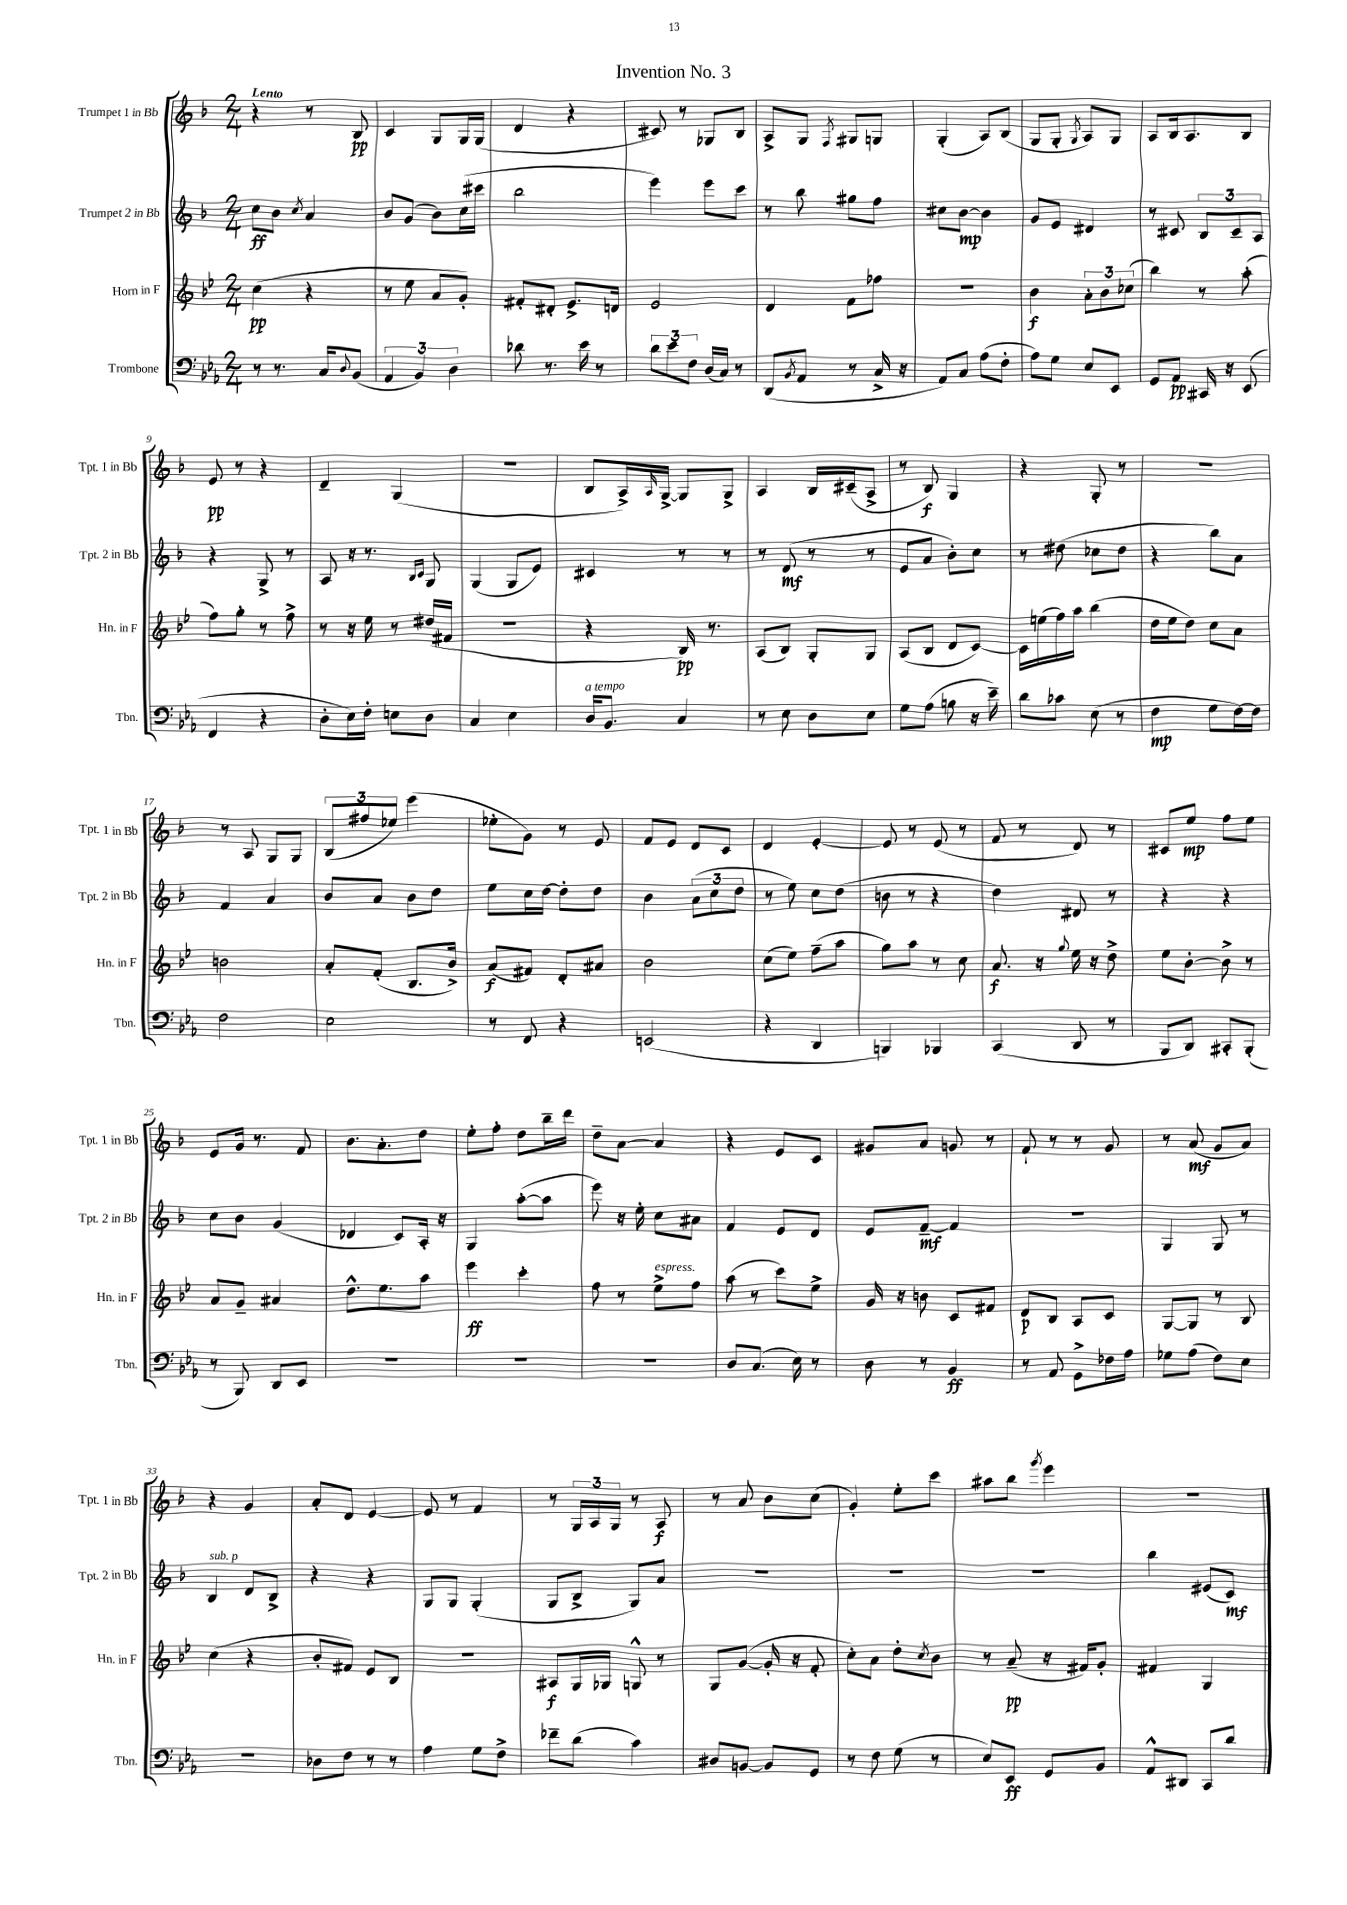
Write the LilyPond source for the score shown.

\header { title = "Invention No. 3" }
<<
\new StaffGroup <<
\new Staff = "s0" \with { instrumentName = "Trumpet 1 in Bb" shortInstrumentName = "Tpt. 1 in Bb" } {
    \clef treble \key f \major \numericTimeSignature \time 2/4 \tempo "Lento"
    r4 r8 bes8\pp |
    c'4 g8 g16 g16( |
    d'4 r4 |
    cis'8) r8 ges8 bes8 |
    a8-> g8 \acciaccatura { f8 } gis8 g8 |
    g4-.( a8) bes8( |
    g8 g8-. \acciaccatura { g8 } a8) g8 |
    a8 bes16 a8. bes8 |
    e'8\pp r8 r4 |
    d'4-- g4( |
    r2 |
    bes8 a16->) \grace { a16 } g16~-> g8 g8-> |
    a4 bes16 cis'16--( a8-> |
    r8 bes8\f) g4 |
    r4 g8-. r8 |
    R2 |
    r8 a8 g8 g8 |
    \tuplet 3/2 { bes8( fis''8 ees''8) } e'''4( |
    ees''8-. g'8) r8 e'8 |
    f'8 e'8 d'8 c'8 |
    d'4 e'4~-. |
    e'8 r8 e'8( r8 |
    f'8 r8 d'8) r8 |
    cis'8 e''8\mp f''8 e''8 |
    e'8 g'16 r8. f'8 |
    bes'8. a'8.-. d''8 |
    e''8-. f''8-. d''8 bes''16-- d'''16 |
    d''8-- a'8~ a'4 |
    r4 e'8 c'8 |
    gis'8 a'8 g'8 r8 |
    f'8-! r8 r8 g'8 |
    r8 a'8\mf( g'8 a'8) |
    r4 g'4 |
    a'8-. d'8 e'4~ |
    e'8 r8 f'4 |
    r8 \tuplet 3/2 { g16 a16 g16 } r8 a8\f |
    r8 a'8 bes'8 c''8( |
    g'4-.) e''8-. c'''8 |
    ais''8 bes''8 \acciaccatura { g'''8 } e'''4 |
    R2 \bar "|." |
}
\new Staff = "s1" \with { instrumentName = "Trumpet 2 in Bb" shortInstrumentName = "Tpt. 2 in Bb" } {
    \clef treble \key f \major \numericTimeSignature \time 2/4
    c''8\ff bes'8 \acciaccatura { c''8 } a'4 |
    bes'8 g'8( bes'8) c''16( cis'''16 |
    bes''2 |
    e'''4) e'''8 c'''8 |
    r8 bes''8 gis''8 f''8 |
    cis''8 bes'8~\mp bes'4 |
    g'8 e'8 dis'4 |
    r8 cis'8 \tuplet 3/2 { bes8 cis'8-- a8 } |
    r4 g8-> r8 |
    a8 r16 r8. \grace { bes16 c'16 } g8 |
    g4( g8 e'8) |
    cis'4 r8 r8 |
    r8 d'8\mf( r8 r8 |
    e'8 a'8 bes'8-.) c''8 |
    r8 dis''8( ces''8 dis''8 |
    r4 bes''8) a'8 |
    f'4 a'4 |
    bes'8 a'8 bes'8 d''8 |
    e''8 c''16 d''16~ d''8-. d''8 |
    bes'4 \tuplet 3/2 { a'8( c''8 d''8 } |
    r8 e''8) c''8 d''8( |
    b'8 r8 r4 |
    d''4) dis'8 r8 |
    r4 r4 |
    c''8 bes'8 g'4( |
    des'4 c'8) a16-. r16 |
    g4 a''8~-.( a''8 |
    e'''8) r16 e''16-. c''8 ais'8 |
    f'4 e'8 d'8 |
    e'8 f'8~--\mf f'4 |
    R2 |
    g4 g8 r8 |
    bes4^\markup { \italic "sub. p" } d'8 bes8-> |
    r4 r4 |
    g8 g8 g4-.( |
    g8 bes8-> g8) a'8 |
    R2 |
    R2 |
    R2 |
    bes''4 eis'8( c'8\mf) \bar "|." |
}
\new Staff = "s2" \with { instrumentName = "Horn in F" shortInstrumentName = "Hn. in F" } {
    \clef treble \key bes \major \numericTimeSignature \time 2/4
    c''4\pp( r4 |
    r8 ees''8 a'8 g'8-.) |
    fis'8-. dis'8-. ees'8.-> d'16 |
    ees'2 |
    d'4 f'8 fes''8 |
    R2 |
    bes'4\f \tuplet 3/2 { a'8-. bes'8 ces''8( } |
    bes''4) r8 a''8-.( |
    f''8) g''8-. r8 f''8-> |
    r8 r16 ees''16 r8 dis''16( fis'16 |
    R2 |
    r4 bes16\pp) r8. |
    a8( bes8) g8-. g8 |
    a8( bes8 d'8 c'8~) |
    c'16 e''16( f''16) a''16 bes''4( |
    d''16 ees''16 d''8) c''8 a'8 |
    b'2 |
    a'8-. f'8-.( bes8. bes'16->) |
    a'8\f( fis'8) d'8-. ais'8 |
    bes'2 |
    c''8( ees''8) f''8--( a''8 |
    g''8) a''8 r8 c''8 |
    a'8.\f r16 \appoggiatura { g''8 } ees''16 r16 d''8-> |
    ees''8 bes'8~-. bes'8-> r8 |
    a'8 g'8-- ais'4 |
    d''8.-^ ees''8. a''8 |
    ees'''4\ff c'''4-. |
    f''8 r8 ees''8->^\markup { \italic "espress." } f''8 |
    a''8( r8 c'''8) ees''8-> |
    g'16 r16 b'8 c'8 fis'8 |
    d'8\p bes8 a8 c'8 |
    g8~ g8 r8 bes8 |
    c''4( r4 |
    bes'8-. fis'8) ees'8 bes8 |
    R2 |
    ais8\f g16 ges16 g8-^ r8 |
    g8 g'8~( g'16-. r16 f'8-. |
    c''8-.) a'8 d''8-. \acciaccatura { c''8 } bes'8 |
    r8 a'8--\pp( r16 fis'16) g'8-. |
    fis'4 g4 \bar "|." |
}
\new Staff = "s3" \with { instrumentName = "Trombone" shortInstrumentName = "Tbn." } {
    \clef bass \key ees \major \numericTimeSignature \time 2/4
    r8 r8. c16 \appoggiatura { d8 } bes,8( |
    \tuplet 3/2 { aes,4 bes,4) d4 } |
    des'8 r8. ees'16 r8 |
    \tuplet 3/2 { d'8 ees'8 f8 } d16( c16) r8 |
    d,8( \acciaccatura { bes,8 } aes,8 r8 c16-> r16 |
    aes,8) c8 aes8( f8-. |
    aes8) g8 ees8 ees,8 |
    g,8 aes,8\pp cis,16 r16 ees,8( |
    f,4 r4 |
    d8-. ees16) f16-. e8 d8 |
    c4 ees4 |
    d16^\markup { \italic "a tempo" } bes,8. c4 |
    r8 ees8 d8 ees8 |
    g8 aes8( b8 r16 ees'16--) |
    d'8 ces'8 ees8( r8 |
    f4\mp g8 f16~) f16 |
    f2 |
    ees2 |
    r8 f,8 r4 |
    e,2( |
    r4 d,4 |
    b,,4) bes,,4 |
    c,4( d,8 r8 |
    bes,,8 d,8) cis,8-. bes,,8-.( |
    r8 bes,,8) d,8 ees,8 |
    r2 |
    R2 |
    R2 |
    d8 c8.( ees16) r8 |
    d8 r8 bes,4\ff |
    r8 aes,8 g,8-> fes16 aes16 |
    ges8 aes8( f8) ees8 |
    r2 |
    des8 f8 r8 r8 |
    aes4 g8 f8-> |
    fes'8-- d'8( c'4) |
    dis8 b,8~ b,8 g,8 |
    r8 f8 g8( r8 |
    ees8) ees,8\ff g,8 bes,8 |
    aes,8-^ dis,8 c,8 d'8 \bar "|." |
}
>>
>>
